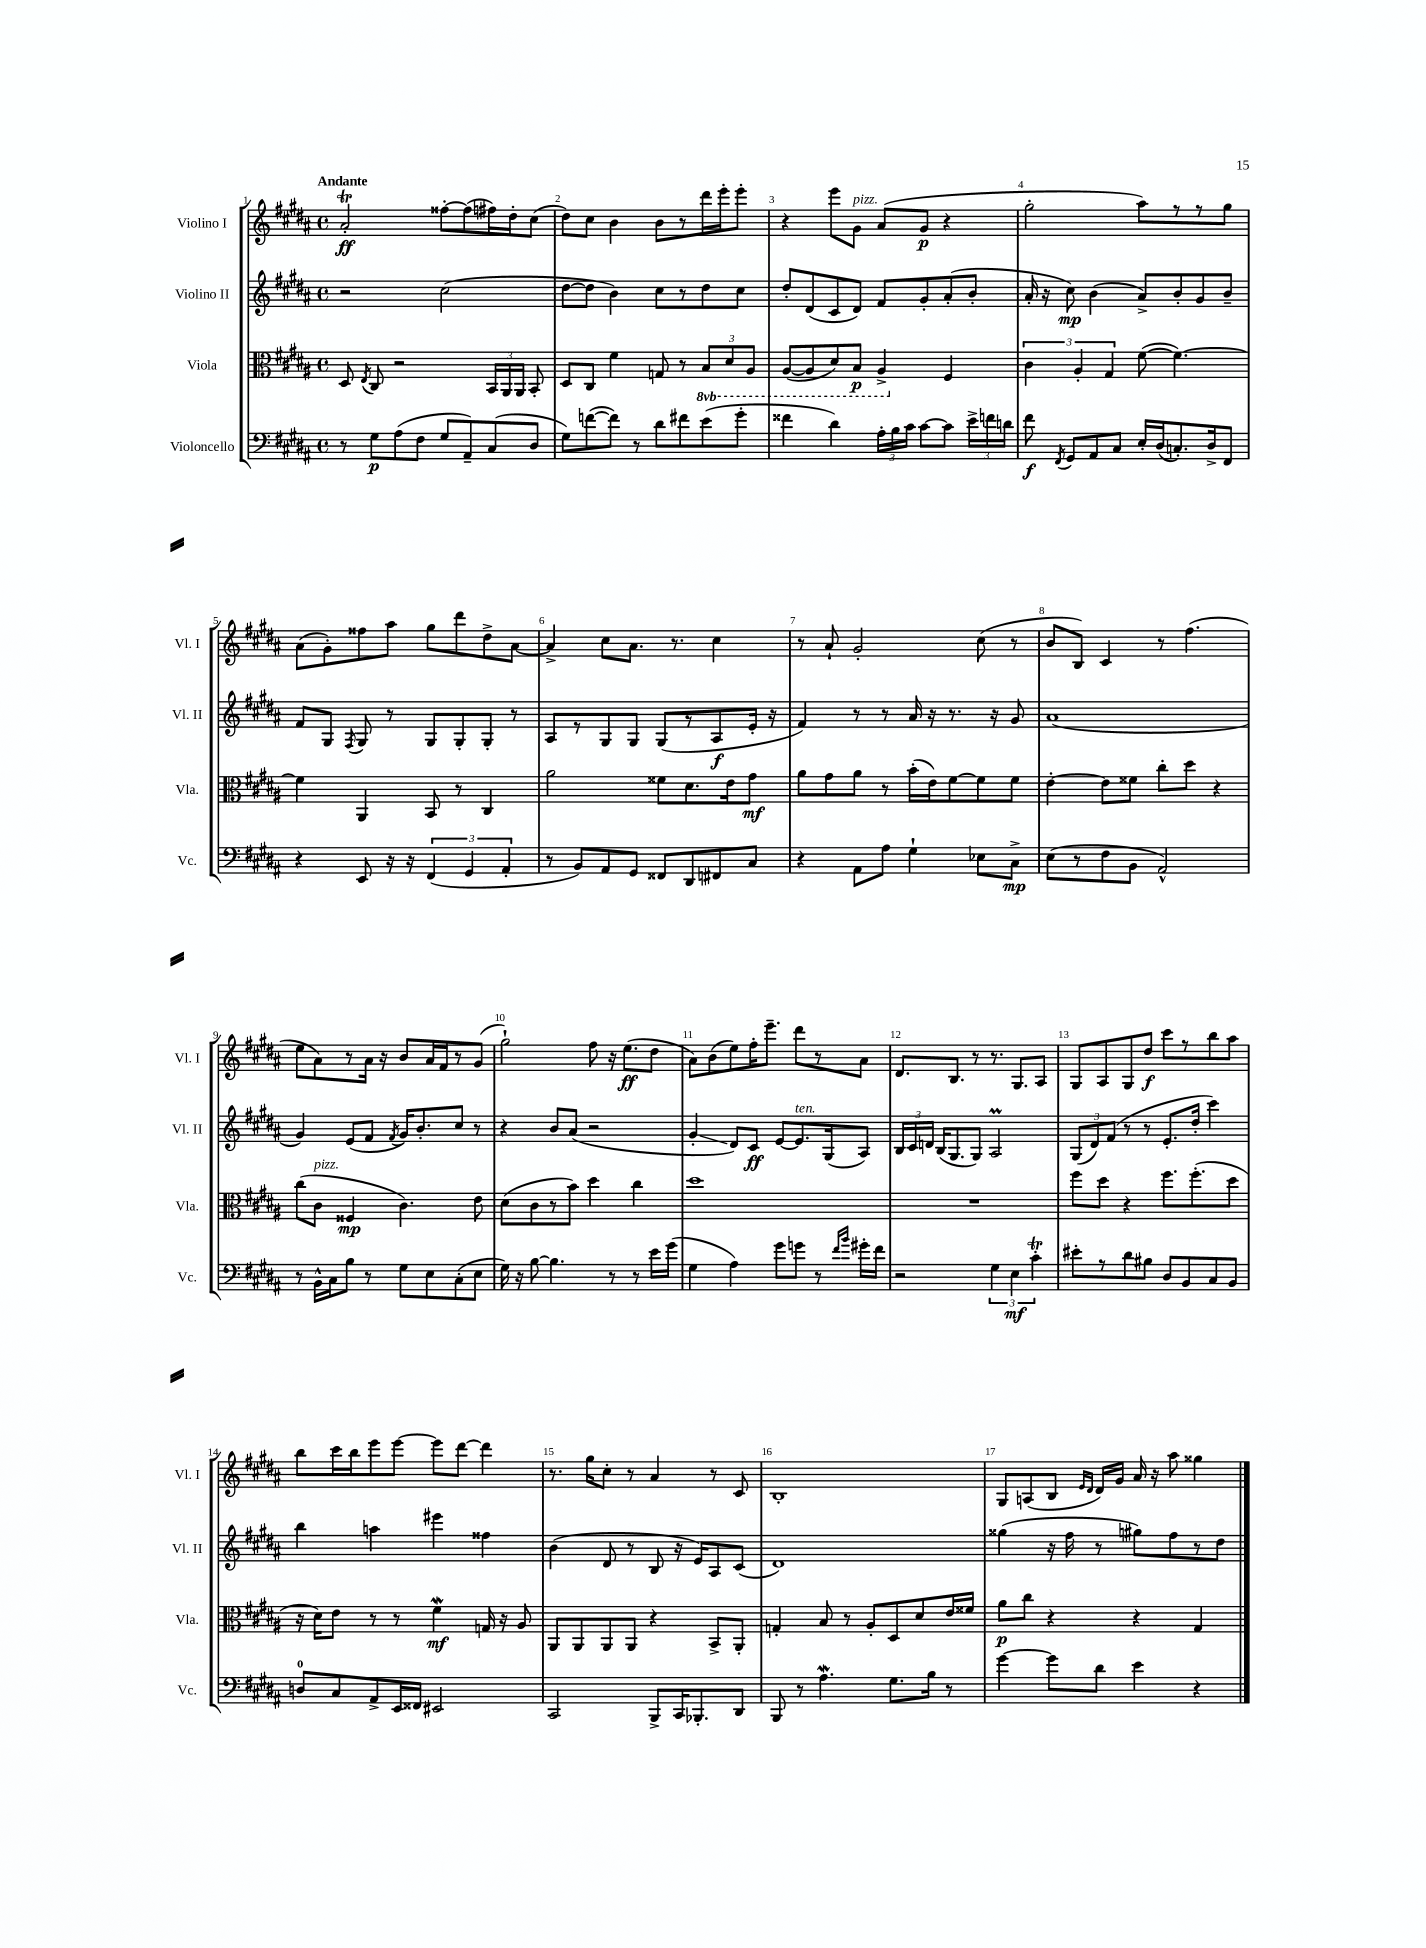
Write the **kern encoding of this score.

**kern	**kern	**kern	**kern
*staff4	*staff3	*staff2	*staff1
*clefF4	*clefC3	*clefG2	*clefG2
*k[f#c#g#d#a#]	*k[f#c#g#d#a#]	*k[f#c#g#d#a#]	*k[f#c#g#d#a#]
*M4/4	*M4/4	*M4/4	*M4/4
*met(c)	*met(c)	*met(c)	*met(c)
8r	8D#	2r	2a#'
.	8qE	.	.
8G#	8C#	.	.
(8A#	2r	.	.
8F#	.	.	.
8G#	.	(2cc#	[8ff##'
8AA#~)	.	.	(8ff##]
(8C#	24BB	.	16ff#)
.	24AA#	.	.
.	.	.	16dd#'
.	24AA#	.	.
8D#	8BB'	.	(8cc#
=	=	=	=
8G#)	8D#	[8dd#	8dd#)
([8f	8C#	8dd#]	8cc#
8f])	4f#	4b)	4b
8r	.	.	.
8d#	8G	8cc#	8b
8f#	8r	8r	8r
(8e	12BB	8dd#	16ddd#
.	.	.	16eee'
.	12D#	.	.
8g#'	.	8cc#	8eee'
.	12AA#	.	.
=	=	=	=
4f##	([8AA#	8dd#'	4r
.	8AA#]	(8d#	.
4d#)	8D#)	8c#	8eee
.	8BB	8d#)	8g#
24A#'	4AA#^	8f#	(8a#
24B	.	.	.
24c#	.	.	.
[8c#	.	8g#'	8g#
8c#]	4F#	(8a#'	4r
24e^	.	8b'	.
24f	.	.	.
24d	.	.	.
=	=	=	=
8f#	6c#	16a#'	2gg#'
.	.	16r	.
8qFF#	.	.	.
8GG#	.	8cc#)	.
.	6A#'	.	.
8AA#	.	(4b	.
.	6G#	.	.
8C#	.	.	.
16E'	([8f#	8a#^)	8aa#)
(16D#	.	.	.
8.C')	4.f#_)	8b'	8r
.	.	8g#	8r
16D#^	.	.	.
8FF#	.	8b~	8gg#
=	=	=	=
4r	4f#]	8f#	(8a#
.	.	8G#	8g#')
.	.	8qF#	.
8EE	4AA#	8G#	8ff##
16r	.	8r	8aa#
16r	.	.	.
(6FF#	8BB	8G#	8gg#
.	8r	8G#'	8ddd#
6GG#	.	.	.
.	4C#	8G#'	8dd#^
6AA#'	.	.	.
.	.	8r	[8a#
=	=	=	=
8r	2a#	8A#	4a#^]
8BB)	.	8r	.
8AA#	.	8G#	8cc#
8GG#	.	8G#	8.a#
8FF##	8f##	(8G#	.
.	.	.	8.r
8DD#	8.d#	8r	.
8FF#	.	8A#	4cc#
.	16e	.	.
8C#	8g#	16e'	.
.	.	16r	.
=	=	=	=
4r	8a#	4f#)	8r
.	8g#	.	8a#`
8AA#	8a#	8r	2g#'
8A#	8r	8r	.
4G#`	(16b'	16a#	.
.	16e)	16r	.
.	[8f#	8.r	.
8E-	8f#]	.	(8cc#
.	.	16r	.
8C#^	8f#	8g#	8r
=	=	=	=
(8E	[4e'	(1a#	8b
8r	.	.	8B)
8F#	8e]	.	4c#
8BB	8f##	.	.
2AA#^^)	8cc#'	.	8r
.	8dd#	.	(4.ff#
.	4r	.	.
=	=	=	=
8r	(8cc#	4g#)	8ee
16BB^^	8c#	.	8a#)
16C#	.	.	.
8B	4F##	(8e	8r
8r	.	8f#	16a#
.	.	.	16r
.	.	8qf#	.
8G#	4.c#)	16g#)	8b
.	.	8.b'	.
8E	.	.	16a#
.	.	.	16f#
(8C#'	.	8cc#	8r
8E	8e	8r	(8g#
=	=	=	=
16G#)	(8d#	4r	2gg#`)
16r	.	.	.
[8B	8c#	.	.
4.B]	8r	8b	.
.	8b)	(8a#	.
.	4dd#	2r	8ff#
8r	.	.	16r
.	.	.	(8.ee
8r	4cc#	.	.
16e	.	.	8dd#
(16g#	.	.	.
=	=	=	=
4G#	1dd#	4g#'	8a#)
.	.	.	(8b
4A#)	.	8d#)	8ee)
.	.	8c#	16ff#'
.	.	.	8.eee~
8g#	.	[8e	.
8g	.	8.e]	8ddd#
8r	.	.	8r
.	.	(16G#	.
16qqf#	.	.	.
16qqb	.	.	.
16g#'	.	8A#)	8a#
16f#	.	.	.
=	=	=	=
2r	1r	24B	8.d#
.	.	24c#	.
.	.	24d	.
.	.	(16B	.
.	.	8.G#	8.B
.	.	8G#)	8r
6G#	.	2A#	8.r
6E	.	.	.
.	.	.	8.G#
6c#'	.	.	.
.	.	.	8A#
=	=	=	=
8e#'	8ff#	(12G#	8G#
.	.	12d#)	.
8r	8dd#	.	8A#
.	.	(12f#	.
8d#	4r	8r	8G#
8B#	.	8r	8dd#
8D#	8.ff#	8.e'	8ccc#
8BB	.	.	8r
.	(8.ff#'	16dd#'	.
8C#	.	4ccc#)	8bb
8BB	8dd#	.	8aa#
=	=	=	=
8D	16r	4bb	8bb
.	16d#)	.	.
8C#	8e	.	16ccc#
.	.	.	16bb
8AA#^	8r	4aa	8eee
16EE	8r	.	[8eee
16FF##	.	.	.
2EE#	4f#	4eee#	8eee]
.	.	.	[8ddd#
.	16G	4ff##	4ddd#]
.	16r	.	.
.	8A#	.	.
=	=	=	=
2CC#	8AA#	(4b	8.r
.	8AA#	.	.
.	.	.	16gg#
.	8AA#	8d#	8cc#'
.	8AA#	8r	8r
8BBB^	4r	8B	4a#
16CC#	.	16r	.
8.BBB-'	.	16e)	.
.	8BB^	8A#	8r
8DD#	8AA#'	(8c#	8c#
=	=	=	=
8BBB	4G'	1d#)	1B'
8r	.	.	.
4.A#	8B	.	.
.	8r	.	.
.	8A#'	.	.
8.G#	8D#	.	.
.	8d#	.	.
16B	.	.	.
8r	16e	.	.
.	16f##	.	.
=	=	=	=
[4g#	8a#	(4gg##	8G#
.	8cc#	.	(8A
8g#]	4r	16r	8B
.	.	16ff#	.
.	.	.	16qqe
.	.	.	16qqd#
8d#	.	8r	16d#)
.	.	.	16g#
4e	4r	8gg#)	16a#
.	.	.	16r
.	.	8ff#	8aa#
4r	4G#	8r	4gg##
.	.	8dd#	.
==	==	==	==
*-	*-	*-	*-
